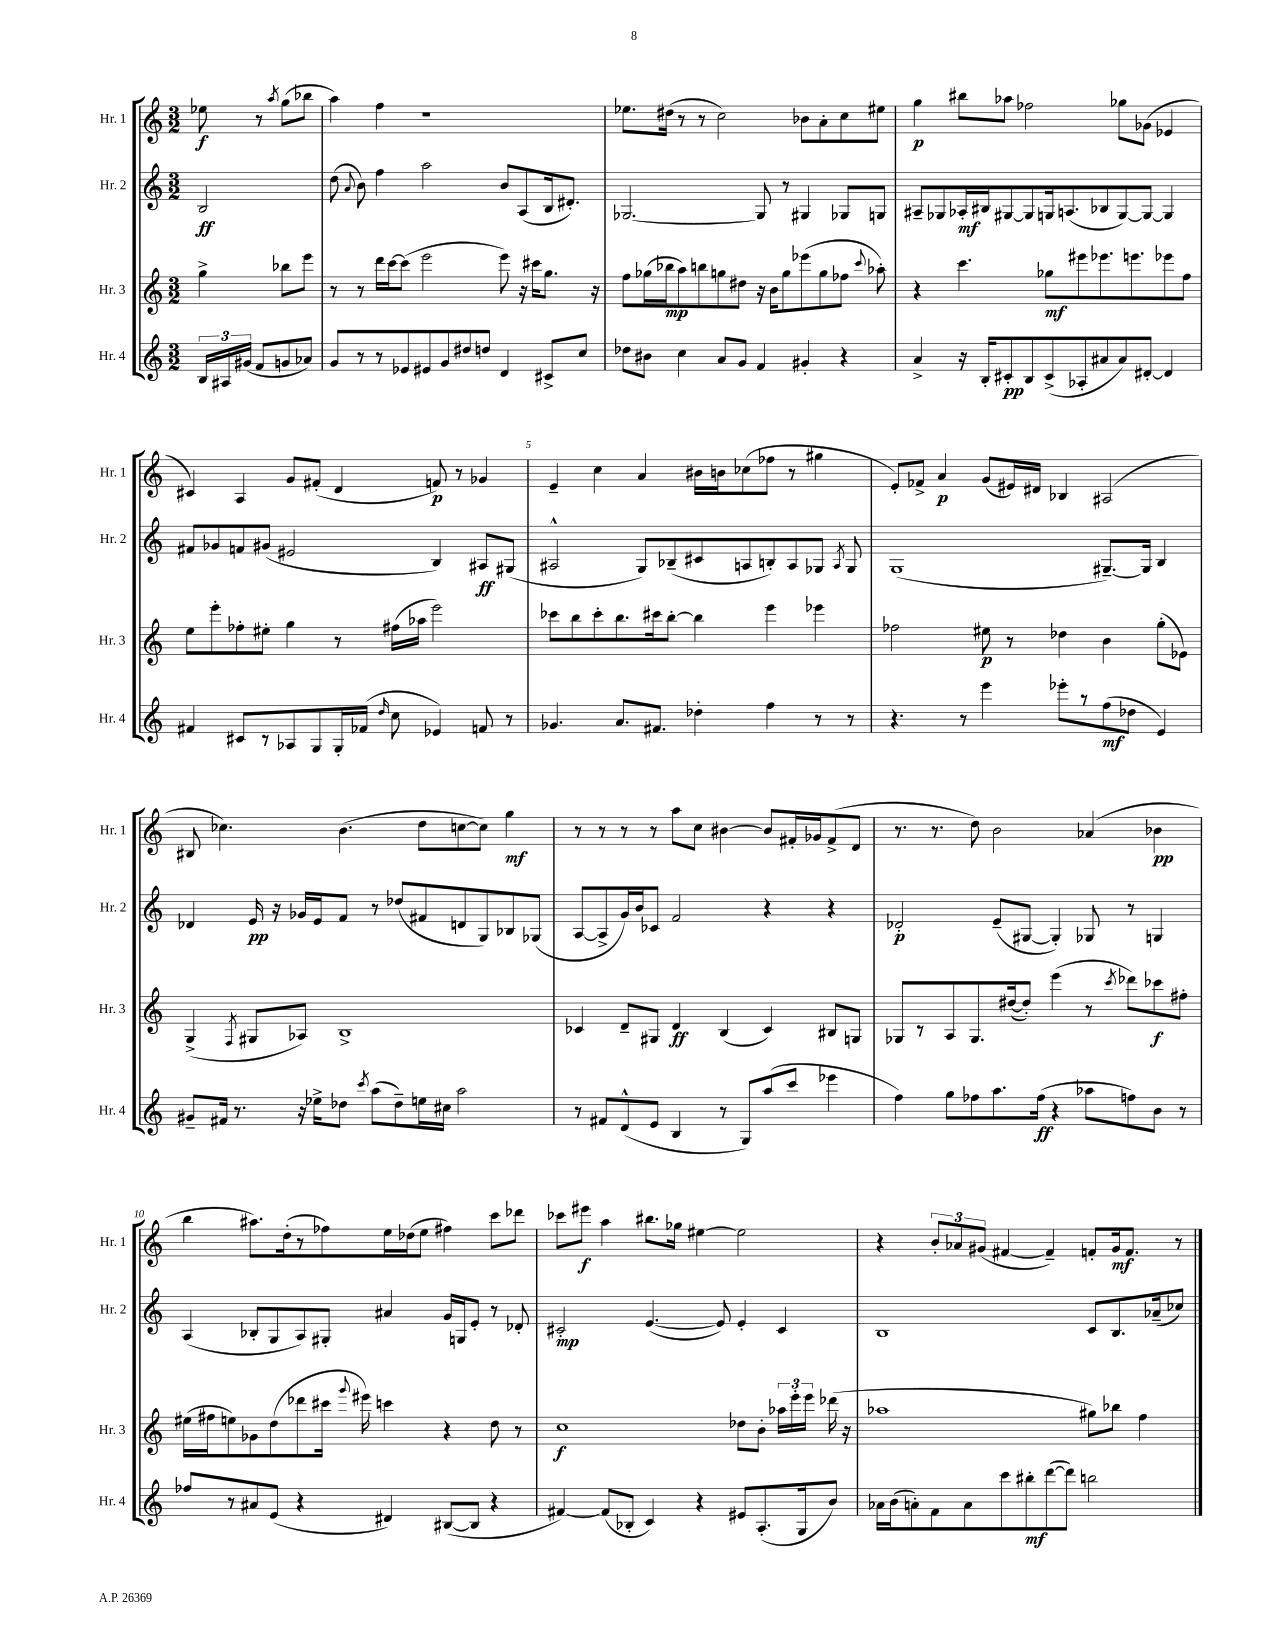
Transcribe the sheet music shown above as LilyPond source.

<<
\new StaffGroup <<
\new Staff = "s0" \with { instrumentName = "Hr. 1" shortInstrumentName = "Hr. 1" } {
    \clef treble \key c \major \numericTimeSignature \time 3/2 \partial 2
    \autoBeamOff ees''8\f r8 \acciaccatura { a''8 } g''8[( bes''8] |
    a''4) f''4 r1 |
    ees''8.[ dis''16]( r8 r8 c''2) bes'8[ a'8-. c''8 eis''8] |
    g''4\p bis''8[ aes''8] fes''2 ges''8[ ges'8]( ees'4 |
    cis'4) a4 g'8[ fis'8]-.( d'4 f'8\p) r8 ges'4 |
    e'4-- c''4 a'4 bis'16[ b'16 ces''8( fes''8] r8 gis''4 |
    e'8[-.) fes'8]-> a'4\p g'8[( eis'16) dis'16] bes4 ais2( |
    bis8 ces''4.) b'4.( d''8[ c''8~ c''8]) g''4\mf |
    r8 r8 r8 r8 a''8[ c''8] bis'4~ bis'8[ fis'16-. ges'16 fis'8->( d'8] |
    r8. r8. d''8) b'2 aes'4( bes'4\pp |
    b''4 ais''8.[) d''16-.( r8 fes''8) e''16 des''16( e''8] fis''4) c'''8[ des'''8] |
    ces'''8[ eis'''8]\f a''4 bis''8.[ ges''16] eis''4~ eis''2 |
    r4 \tuplet 3/2 { b'8[-. aes'8 gis'8]( } fis'4~ fis'4--) f'8[-. gis'16\mf f'8.] r8 \bar "|." |
}
\new Staff = "s1" \with { instrumentName = "Hr. 2" shortInstrumentName = "Hr. 2" } {
    \clef treble \key c \major \numericTimeSignature \time 3/2 \partial 2
    \autoBeamOff b2\ff |
    d''8( \appoggiatura { a'8 } b'8) f''4 a''2 b'8[ a8( b16 dis'8.]-.) |
    ges2.~ ges8 r8 gis4 ges8[ g8] |
    ais8[-- ges8 aes16-.\mf bis16 gis8~ gis8 g16 a8.( bes8 g8~) g8]~ g4 |
    fis'8[ ges'8 f'8 gis'8]( eis'2 b4) ais8[\ff gis8]( |
    ais2-^ g8[) bes8--( cis'8 a8 b8-.) a8 ges8] \acciaccatura { a8 } ges8 |
    g1( gis8.[~--) gis16] b4 |
    des'4 e'16\pp r16 ges'16[ e'16 f'8] r8 des''8[( fis'8 d'8 g8) bes8 ges8]( |
    a8[~ a8-> g'16) b'16 ces'8] f'2 r4 r4 |
    des'2-.\p e'8[--( gis8]~ gis4-.) ges8 r8 g4 |
    a4( bes8[-. g8 a8) gis8]-. ais'4 g'16[ g16 e'8]-. r8 des'8-. |
    cis'2-.\mp e'4.~( e'8) e'4-. cis'4 |
    b1 c'8[ b8. aes'16--( ces''8]) \bar "|." |
}
\new Staff = "s2" \with { instrumentName = "Hr. 3" shortInstrumentName = "Hr. 3" } {
    \clef treble \key c \major \numericTimeSignature \time 3/2 \partial 2
    \autoBeamOff g''4-> bes''8[ e'''8] |
    r8 r8 d'''16[ c'''16~ c'''8]( e'''2 e'''8) r16 cis'''16[ g''8.] r16 |
    f''8[ ges''16( bes''16\mp a''8) b''8 g''8 dis''8] r16 b'16[ g''8 ees'''8( g''8 fes''8] \appoggiatura { c'''8 } aes''8-.) |
    r4 c'''4. ges''8[\mf eis'''8 ees'''8. e'''8. ees'''8 f''8] |
    e''8[ e'''8-. fes''8-. eis''8]-. g''4 r8 fis''16[( aes''16] e'''2) |
    ces'''8[ b''8 ces'''8-. b''8. cis'''16 b''8]~-. b''4 e'''4 ees'''4 |
    fes''2 eis''8\p r8 des''4 b'4 g''8[-.( ees'8]) |
    g4->( \acciaccatura { f8 } gis8[ aes8]) b1-> |
    ces'4 d'8[-- gis8] d'4\ff b4( ces'4) bis8[ g8] |
    ges8[ r8 a8 ges8. dis''16~( dis''8]-.) e'''4( r8 \acciaccatura { c'''8 } des'''8[) ces'''8\f fis''8]-. |
    eis''16[( fis''16 e''8) ges'8 d''8( des'''8 cis'''16] \appoggiatura { g'''8 } eis'''16) c'''4 r4 d''8 r8 |
    c''1\f des''8[ b'8]-. \tuplet 3/2 { aes''16[ e'''16-. e'''16] } des'''16( r16 |
    aes''1 gis''8[) bes''8] f''4 \bar "|." |
}
\new Staff = "s3" \with { instrumentName = "Hr. 4" shortInstrumentName = "Hr. 4" } {
    \clef treble \key c \major \numericTimeSignature \time 3/2 \partial 2
    \autoBeamOff \tuplet 3/2 { b16[ ais16 gis'16]( } f'8[ g'8 aes'8]) |
    g'8[ r8 r8 ees'8 eis'8 g'8 dis''8 d''8] d'4 cis'8[-> c''8] |
    des''8[ bis'8] c''4 a'8[ g'8] f'4 gis'4-. r4 |
    a'4-> r16 b16[-. cis'8-.\pp b8 cis'8->( aes8-. ais'8 ais'8) dis'8]~-. dis'4 |
    fis'4 cis'8[ r8 aes8 g8 g16-. fes'16]( \grace { d''16 } c''8 ees'4) f'8 r8 |
    ges'4. a'8.[ fis'8.] des''4-. f''4 r8 r8 |
    r4. r8 e'''4 ees'''8[-. r8 f''8\mf( des''8] e'4) |
    gis'8[-- fis'16] r8. r16 ees''16[-> des''8] \acciaccatura { c'''8 } a''8[( des''8--) e''16 cis''16] a''2 |
    r8 fis'8[ d'8-^( e'8] b4 r8 g8[) a''8( c'''8] ees'''4 |
    f''4) g''8[ fes''8 a''8. fes''16]\ff( r4 aes''8[ f''8) b'8] r8 |
    fes''8[ r8 ais'8 e'8]( r4 dis'4) bis8[~( bis8] r4 |
    fis'4~) fis'8[( bes8]-. c'4) r4 eis'8[ a8.-.( g16 b'8]) |
    aes'16[ b'16( a'8-.) f'8 a'8 c'''8 bis''8-.\mf d'''8~( d'''8]) b''2 \bar "|." |
}
>>
>>
\layout { \context { \Score \override BarNumber.break-visibility = ##(#f #t #t) barNumberVisibility = #(every-nth-bar-number-visible 5) } }
